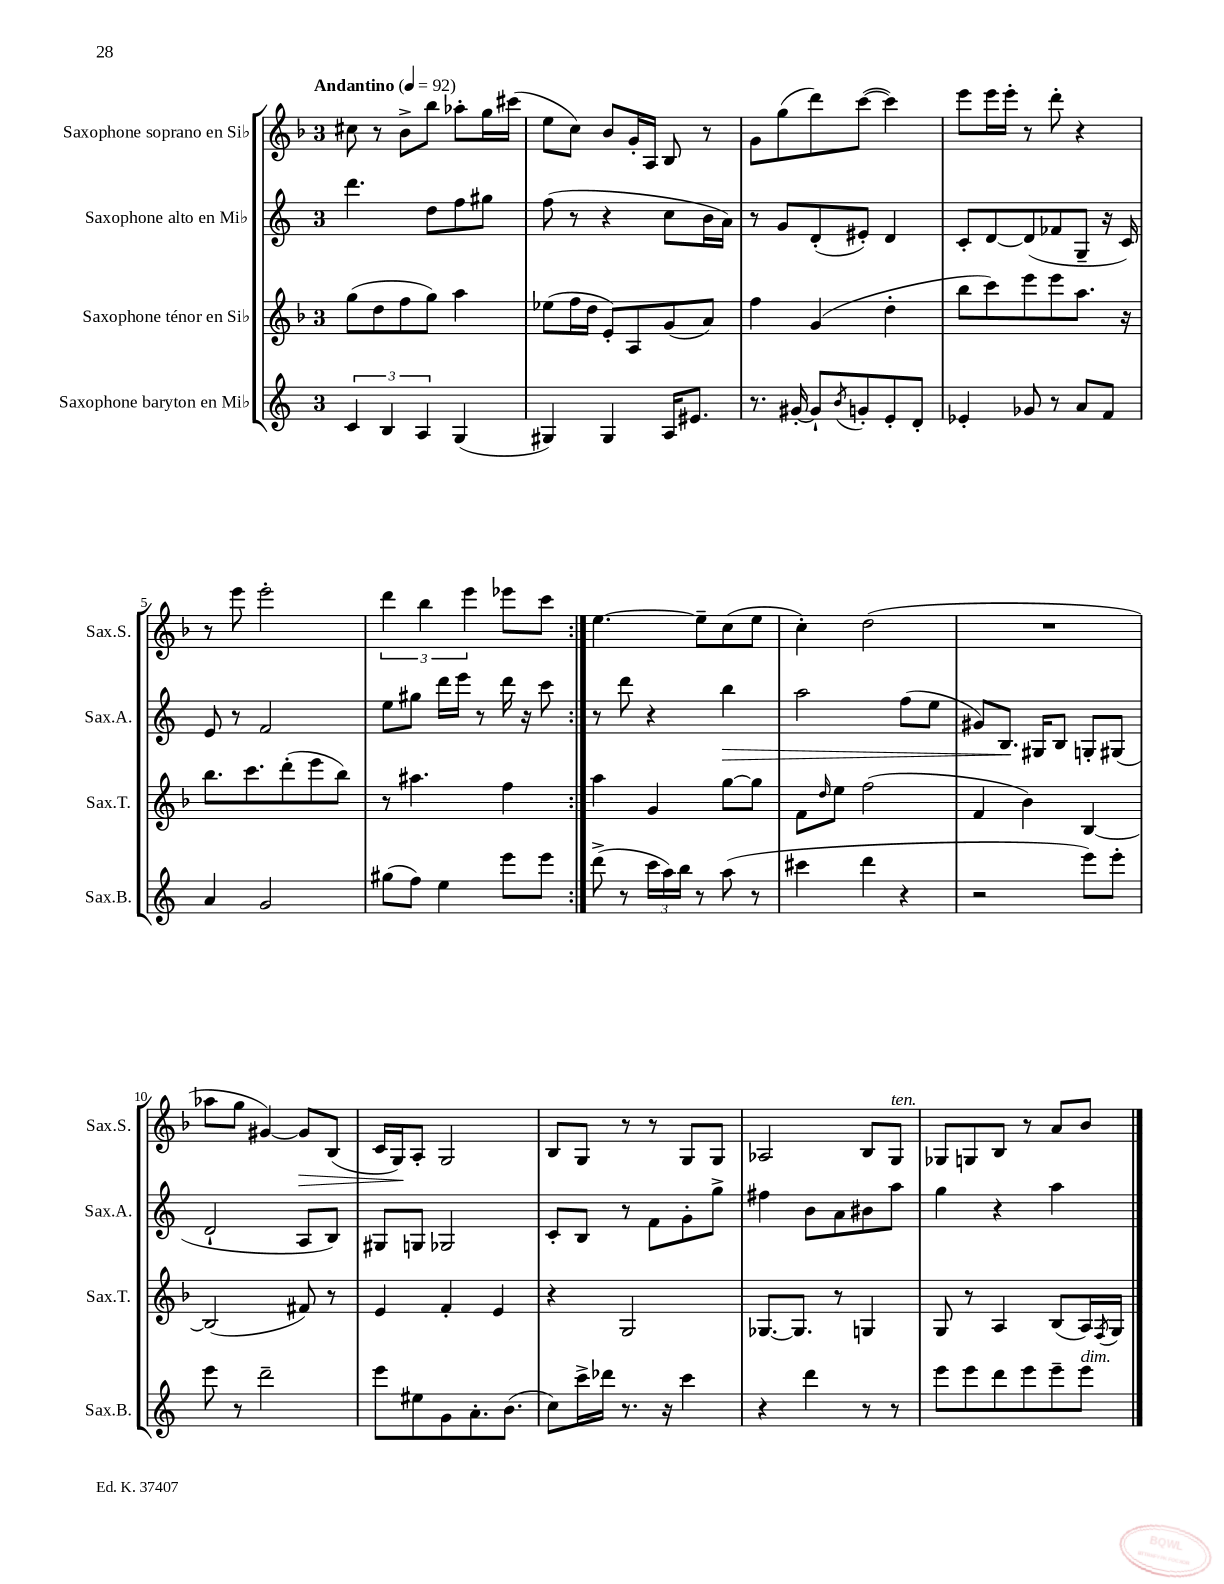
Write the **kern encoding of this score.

**kern	**kern	**kern	**dynam	**kern	**dynam
*part4	*part3	*part2	*part2	*part1	*part1
*staff4	*staff3	*staff2	*staff2	*staff1	*staff1
*I"Saxophone baryton en Mi♭	*I"Saxophone ténor en Si♭	*I"Saxophone alto en Mi♭	*	*I"Saxophone soprano en Si♭	*
*I'Sax.B.	*I'Sax.T.	*I'Sax.A.	*	*I'Sax.S.	*
*clefG2	*clefG2	*clefG2	*	*clefG2	*
*k[]	*k[b-]	*k[]	*	*k[b-]	*
*M3/4	*M3/4	*M3/4	*	*M3/4	*
*MM92	*MM92	*MM92	*	*MM92	*
=1	=1	=1	=1	=1	=1
!	!	!	!	!LO:TX:a:B:t=Andantino	!
6c/	(8gg\L	4.ddd\	.	8cc#X\	.
.	8dd\	.	.	8r	.
6B/	.	.	.	.	.
.	8ff\	.	.	8b-^\L	.
6A/	.	.	.	.	.
.	8gg\J)	8dd\L	.	8bb-\J	.
(4G/	4aa\	8ff\	.	8aa-X'\L	.
.	.	8gg#X\J	.	16gg\L	.
.	.	.	.	(16ccc#X\JJ	.
=2	=2	=2	=2	=2	=2
4G#X/)	(8ee-X\L	(8ff\	.	8ee\L	.
.	16ff\L	8r	.	8cc\J)	.
.	16dd\JJ	.	.	.	.
4G#/	8e'/L)	4r	.	8b-/L	.
.	8A/	.	.	16g'/L	.
.	.	.	.	16A/JJ	.
16A/KL	(8g/	8cc\L	.	8B-/	.
8.e#X/J	.	.	.	.	.
.	8a/J)	16b\L	.	8r	.
.	.	16a\JJ)	.	.	.
=3	=3	=3	=3	=3	=3
8.r	4ff\	8r	.	8g\L	.
.	.	8g/L	.	(8gg\	.
[16g#X'/	.	.	.	.	.
8g#`/L]	(4g/	(8d'/	.	8ddd\)	.
8qb/	.	.	.	.	.
8gn'/	.	8e#X'/J)	.	([8ccc\J	.
8e'/	4dd'\	4d/	.	4ccc\])	.
8d'/J	.	.	.	.	.
=4	=4	=4	=4	=4	=4
4e-X'/	8bb-\L	8c'/L	.	8eee\L	.
.	8ccc\)	[8d/	.	16eee\L	.
.	.	.	.	16eee'\JJ	.
8g-X/	8eee\	(8d/]	.	8r	.
8r	8eee\	8f-X/	.	8ddd'\	.
8a/L	8.aa\J	8G~/J	.	4r	.
8f/J	.	16r	.	.	.
.	16r	16c/)	.	.	.
!!LO:LB:g=z
=5	=5	=5	=5	=5	=5
4a/	8.bb-\L	8e/	.	8r	.
.	.	8r	.	8eee\	.
.	8.ccc\	.	.	.	.
2g/	.	2f/	.	2eee'\	.
.	(8ddd'\	.	.	.	.
.	8eee\	.	.	.	.
.	8bb-\J)	.	.	.	.
=6	=6	=6	=6	=6	=6
(8gg#X\L	8r	8ee\L	.	6ddd\	.
8ff\J)	4.aa#X\	8gg#X\J	.	.	.
.	.	.	.	6bb-\	.
4ee\	.	16ddd\LL	.	.	.
.	.	16eee\JJ	.	.	.
.	.	.	.	6eee\	.
.	.	8r	.	.	.
8eee\L	4ff\	16ddd\	.	8eee-X\L	.
.	.	16r	.	.	.
8eee\J	.	8ccc\	.	8ccc\J	.
=7:|!	=7:|!	=7:|!	=7:|!	=7:|!	=7:|!
(8ddd^\	4aa\	8r	.	[4.ee\	.
8r	.	8ddd\	.	.	.
24ccc\LL	4g/	4r	.	.	.
24aa\)	.	.	.	.	.
24bb\JJ	.	.	.	.	.
8r	.	.	.	8ee~\L]	.
!	!	!	!LO:HP:b	!	!
(8aa\	[8gg\L	4bb\	>	(8cc\	.
8r	8gg\J]	.	.	8ee\J	.
=8	=8	=8	=8	=8	=8
4ccc#X\	8f\L	2aa\	.	4cc'\)	.
.	16qqdd/	.	.	.	.
.	8ee\J	.	.	.	.
4ddd\	(2ff\	.	.	(2dd\	.
4r	.	(8ff\L	.	.	.
.	.	8ee\J	.	.	.
=9	=9	=9	=9	=9	=9
2r	4f/	8g#X/L)	.	2.r	.
.	.	8.B/J	.	.	.
.	4b-\)	.	.	.	.
.	.	16G#X/KL	]	.	.
.	.	8B/J	.	.	.
8eee\L)	[4B-/	8Gn'/L	.	.	.
8eee'\J	.	(8G#X/J	.	.	.
!!LO:LB:g=z
=10	=10	=10	=10	=10	=10
8eee\	(2B-/]	2d`/	.	8aa-X\L	.
8r	.	.	.	8gg\J	.
2ddd~\	.	.	.	[4g#X/)	.
!	!	!	!	!	!LO:HP:b
.	8f#X/)	8A/L	.	8g#/L]	>
.	8r	8B/J)	.	(8B-/J	.
=11	=11	=11	=11	=11	=11
8eee\L	4e/	8G#X/L	.	16c/LL	.
.	.	.	.	16G/J)	.
8ee#X\	.	8Gn/J	.	8A'/J	]
8g\	4f'/	2G-X/	.	2G/	.
8.a'\	.	.	.	.	.
.	4e/	.	.	.	.
(8.b\J	.	.	.	.	.
=12	=12	=12	=12	=12	=12
8cc\L)	4r	8c'/L	.	8B-/L	.
16ccc^\L	.	8B/J	.	8G/J	.
16ddd-X\JJ	.	.	.	.	.
8.r	2G/	8r	.	8r	.
.	.	8f\L	.	8r	.
16r	.	.	.	.	.
4ccc\	.	8g'\	.	8G/L	.
.	.	8gg^\J	.	8G/J	.
=13	=13	=13	=13	=13	=13
4r	[8.G-X/L	4ff#X\	.	2A-X/	.
.	8.G-/J]	.	.	.	.
4ddd\	.	8b\L	.	.	.
.	8r	8a\	.	.	.
8r	4Gn/	8b#X\	.	8B-/L	.
!	!	!	!	!LO:TX:a:i:t=ten.	!
8r	.	8aa\J	.	8G/J	.
=14	=14	=14	=14	=14	=14
8eee\L	8G/	4gg\	.	8G-X/L	.
8eee\	8r	.	.	8Gn/	.
8ddd\	4A/	4r	.	8B-/J	.
8eee\	.	.	.	8r	.
8eee~\	(8B-/L	4aa\	.	8a/L	.
!LO:TX:a:i:t=dim.	!	!	!	!	!
8eee\J	16A/L)	.	.	8b-/J	.
.	8qF/	.	.	.	.
.	16G/JJ	.	.	.	.
==	==	==	==	==	==
*-	*-	*-	*-	*-	*-
